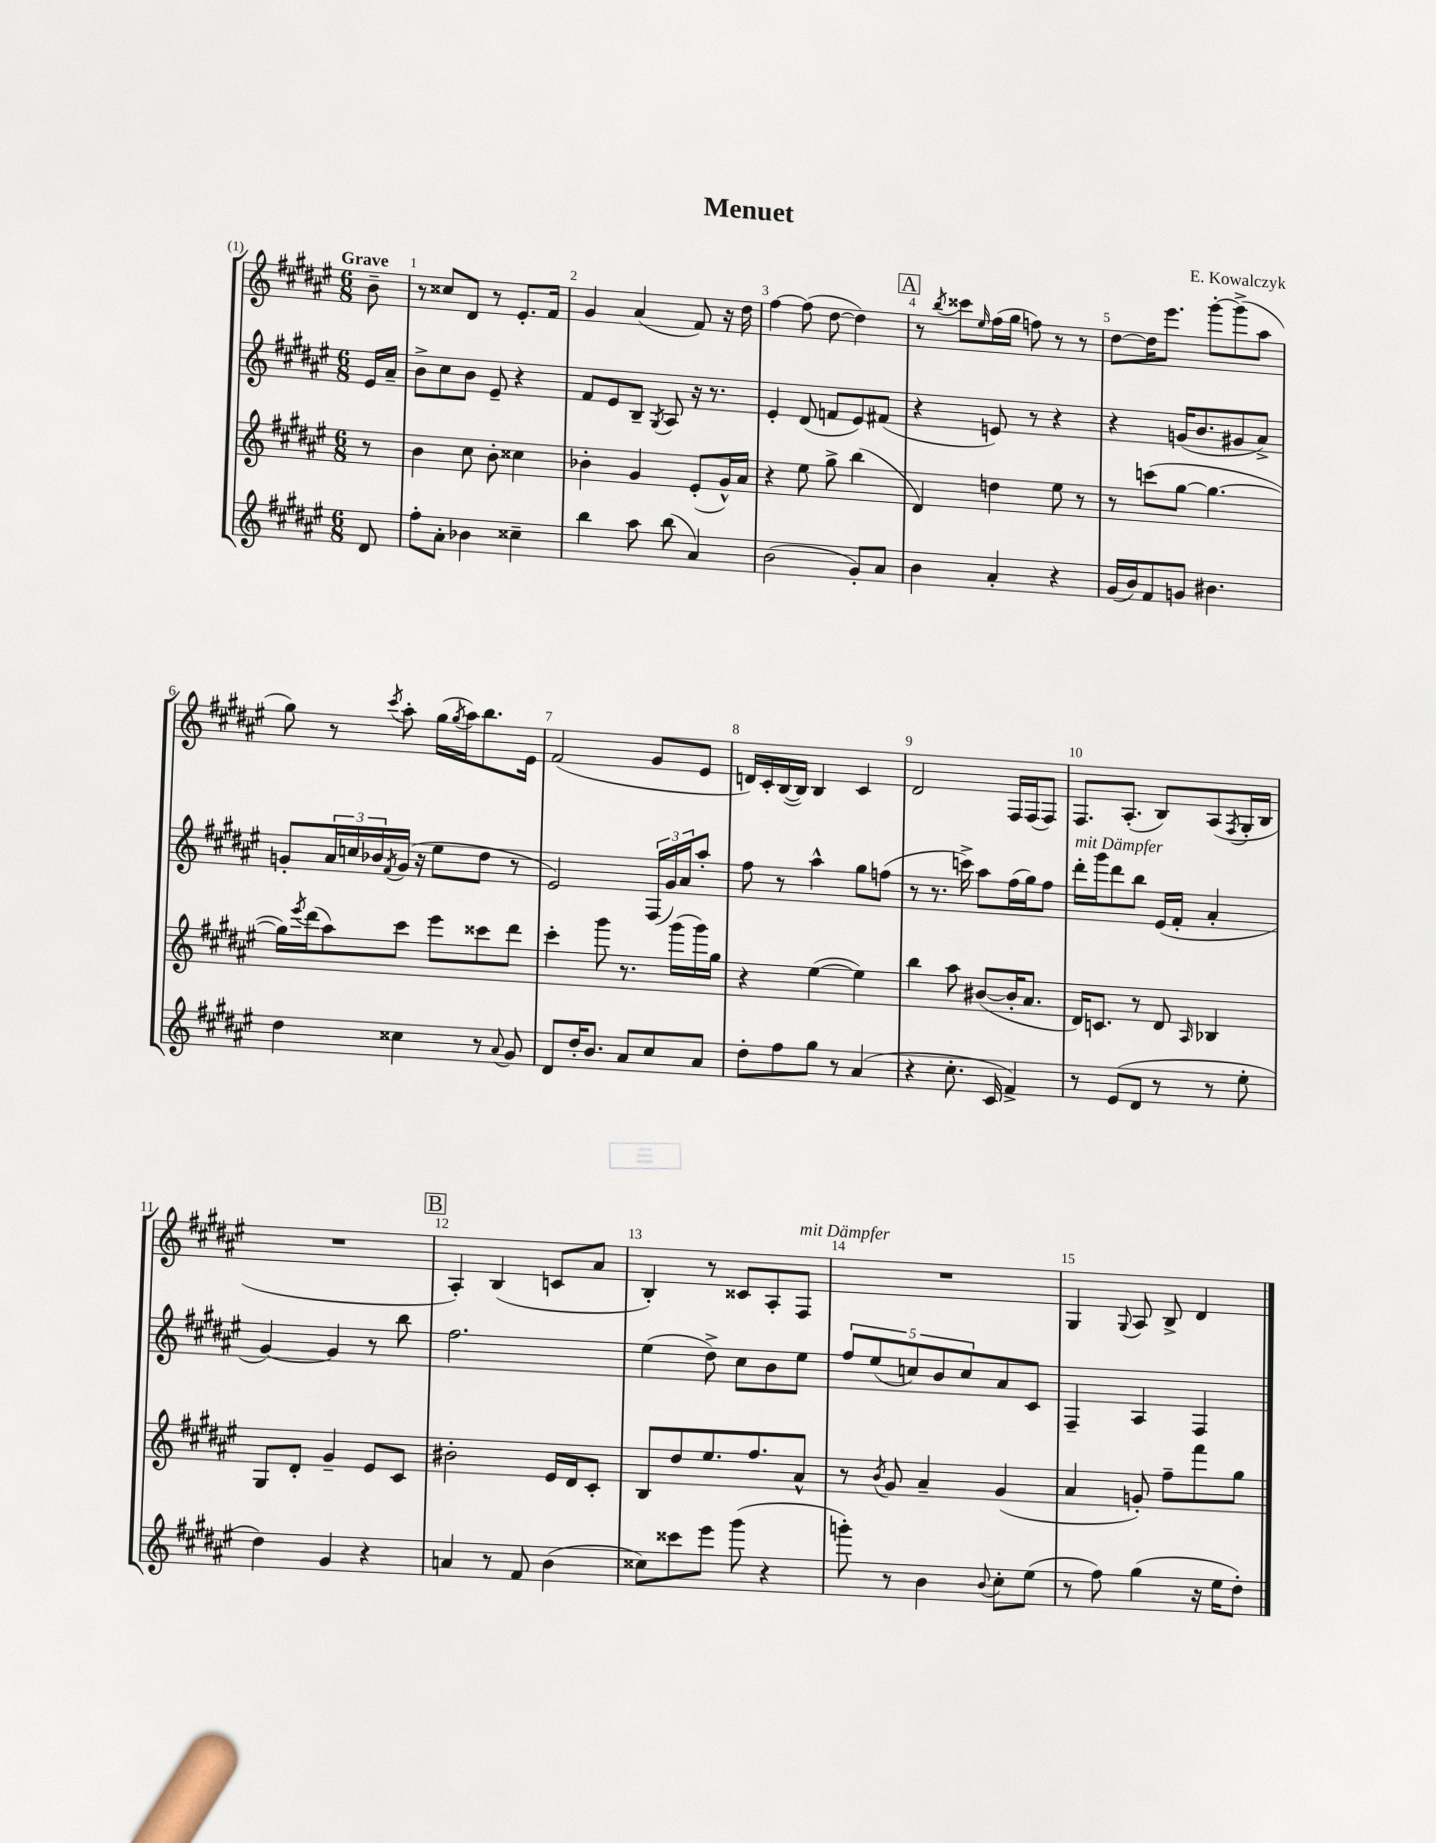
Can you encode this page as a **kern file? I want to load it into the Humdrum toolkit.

**kern	**kern	**kern	**kern
*staff4	*staff3	*staff2	*staff1
*clefG2	*clefG2	*clefG2	*clefG2
*k[f#c#g#d#a#e#]	*k[f#c#g#d#a#e#]	*k[f#c#g#d#a#e#]	*k[f#c#g#d#a#e#]
*M6/8	*M6/8	*M6/8	*M6/8
8d#	8r	16e#	8b~
.	.	16a#~	.
=	=	=	=
8ff#'	4b	8b^	8r
8a#'	.	8cc#	8cc##
4b-	8cc#	8b	8d#
.	8b'	8e#~	8r
4cc##~	4cc##	4r	8.e#'
.	.	.	16f#
=	=	=	=
4bb	4b-'	8f#	4g#
.	.	8e#	.
8aa#	4g#	8B~	(4a#
.	.	8qG#	.
(8bb	.	8A#	.
4a#)	(8e#'	16r	8f#)
.	.	8.r	.
.	16g#^^)	.	16r
.	16a#	.	16dd#
=	=	=	=
(2b	4r	4e#'	[4ff#
.	8ee#	(8d#	(8ff#]
.	8gg#^	8f	[8dd#
8g#')	(4bb	8e#)	4dd#])
8a#	.	(8f#	.
=	=	=	=
4b	4d#)	4r	8r
.	.	.	8qbb
.	.	.	8ccc##
.	.	.	16qqee#
4a#'	4dd	8e)	(16ff#
.	.	.	16gg#
.	.	8r	8ff)
4r	8ee#	4r	8r
.	8r	.	8r
=	=	=	=
(16g#	8r	4r	[8dd#
16b)	.	.	.
8f#	(8ccc	.	16dd#]
.	.	.	8.eee#
8g	[8gg#	(16g	.
.	.	8.b	.
4.b#	4.gg#_	.	[8ggg#'
.	.	8g#	(8ggg#^]
.	.	8a#^)	8aa#
=	=	=	=
4dd#	16gg#])	8g'	8gg#)
.	8qeee#	.	.
.	(16ddd#	.	.
.	8aa#)	24a#	8r
.	.	24cc	.
.	.	24b-	.
.	.	8qf#	8qccc#
4cc##	8ccc#	(16g	8aa#'
.	.	16r	.
.	8eee#	8ee#	(16gg#
.	.	.	8qgg#
.	.	.	16aa#)
8r	8ccc##	8dd#	8.bb
8qqa#	.	.	.
8g#	8ddd#	8r	.
.	.	.	16e#
=	=	=	=
8d#	4ccc#'	2e#)	(2f#
16dd#'	.	.	.
8.b	.	.	.
.	8ggg#	.	.
8a#	8.r	.	.
8cc#	.	(24F#	8g#
.	.	24g#)	.
.	(16ggg#	.	.
.	.	24a#	.
8a#	16ggg#)	8aa#'	8e#
.	16gg#	.	.
=	=	=	=
8dd#'	4r	8ff#	16d)
.	.	.	16c#'
8ff#	.	8r	([16B
.	.	.	16B])
8gg#	([4ee#	4aa#^^	4B
8r	.	.	.
(4a#	4ee#])	8gg#	4c#
.	.	(8ff	.
=	=	=	=
4r	4bb	8r	2d#
.	.	8.r	.
8.cc#'	8aa#	.	.
.	.	16ccc^)	.
.	([8b#	8aa#	.
16c#	.	.	.
4f#^)	16b#']	(16ff#	16F#
.	8.a#	16gg#)	(16F#
.	.	8ff#	8F#)
=	=	=	=
8r	16d#)	16ddd#'	8.F#
.	8.c	16ggg#	.
(8e#	.	8ddd#	.
.	.	.	(8.A#'
8d#	8r	8bb	.
8r	8d#	(16e#	8B)
.	.	16f#'	.
.	16qqA#	.	.
8r	4B-	4a#'	(8A#
.	.	.	8qF#
8ee#'	.	.	16G#'
.	.	.	16B
=	=	=	=
4dd#)	8G#	[4g#)	2.r
.	8d#'	.	.
4g#	4g#~	4g#]	.
4r	8e#	8r	.
.	8c#	8bb	.
=	=	=	=
4a	2b#'	2.ff#	4A#')
8r	.	.	(4B
8f#	.	.	.
(4b	16e#	.	8c
.	16d#	.	.
.	8c#'	.	8a#
=	=	=	=
8cc##)	8B	(4ee#	4B')
8ccc##	8dd#	.	.
8eee#	8.ee#	8dd#^)	8r
(8ggg#	.	8cc#	8c##
.	8.ff#	.	.
4r	.	8b	8A#'
.	8a#^^	8ee#	8F#
=	=	=	=
8ggg')	8r	10ff#	2.r
.	.	(10ee#	.
.	8qb	.	.
8r	8g#	.	.
.	.	10cc)	.
4b	4a#~	.	.
.	.	10b	.
.	.	10cc	.
8qqb	.	.	.
8cc#'	(4g#	8a#	.
(8ee#	.	8c#	.
=	=	=	=
8r	4a#	4F#~	4G#
8ff#)	.	.	.
.	.	.	8qqG#
(4gg#	8g')	4A#	8A#
.	8ff#~	.	8B^
16r	8fff#	4F#	4d#
16ee#	.	.	.
8dd#')	8gg#	.	.
==	==	==	==
*-	*-	*-	*-
